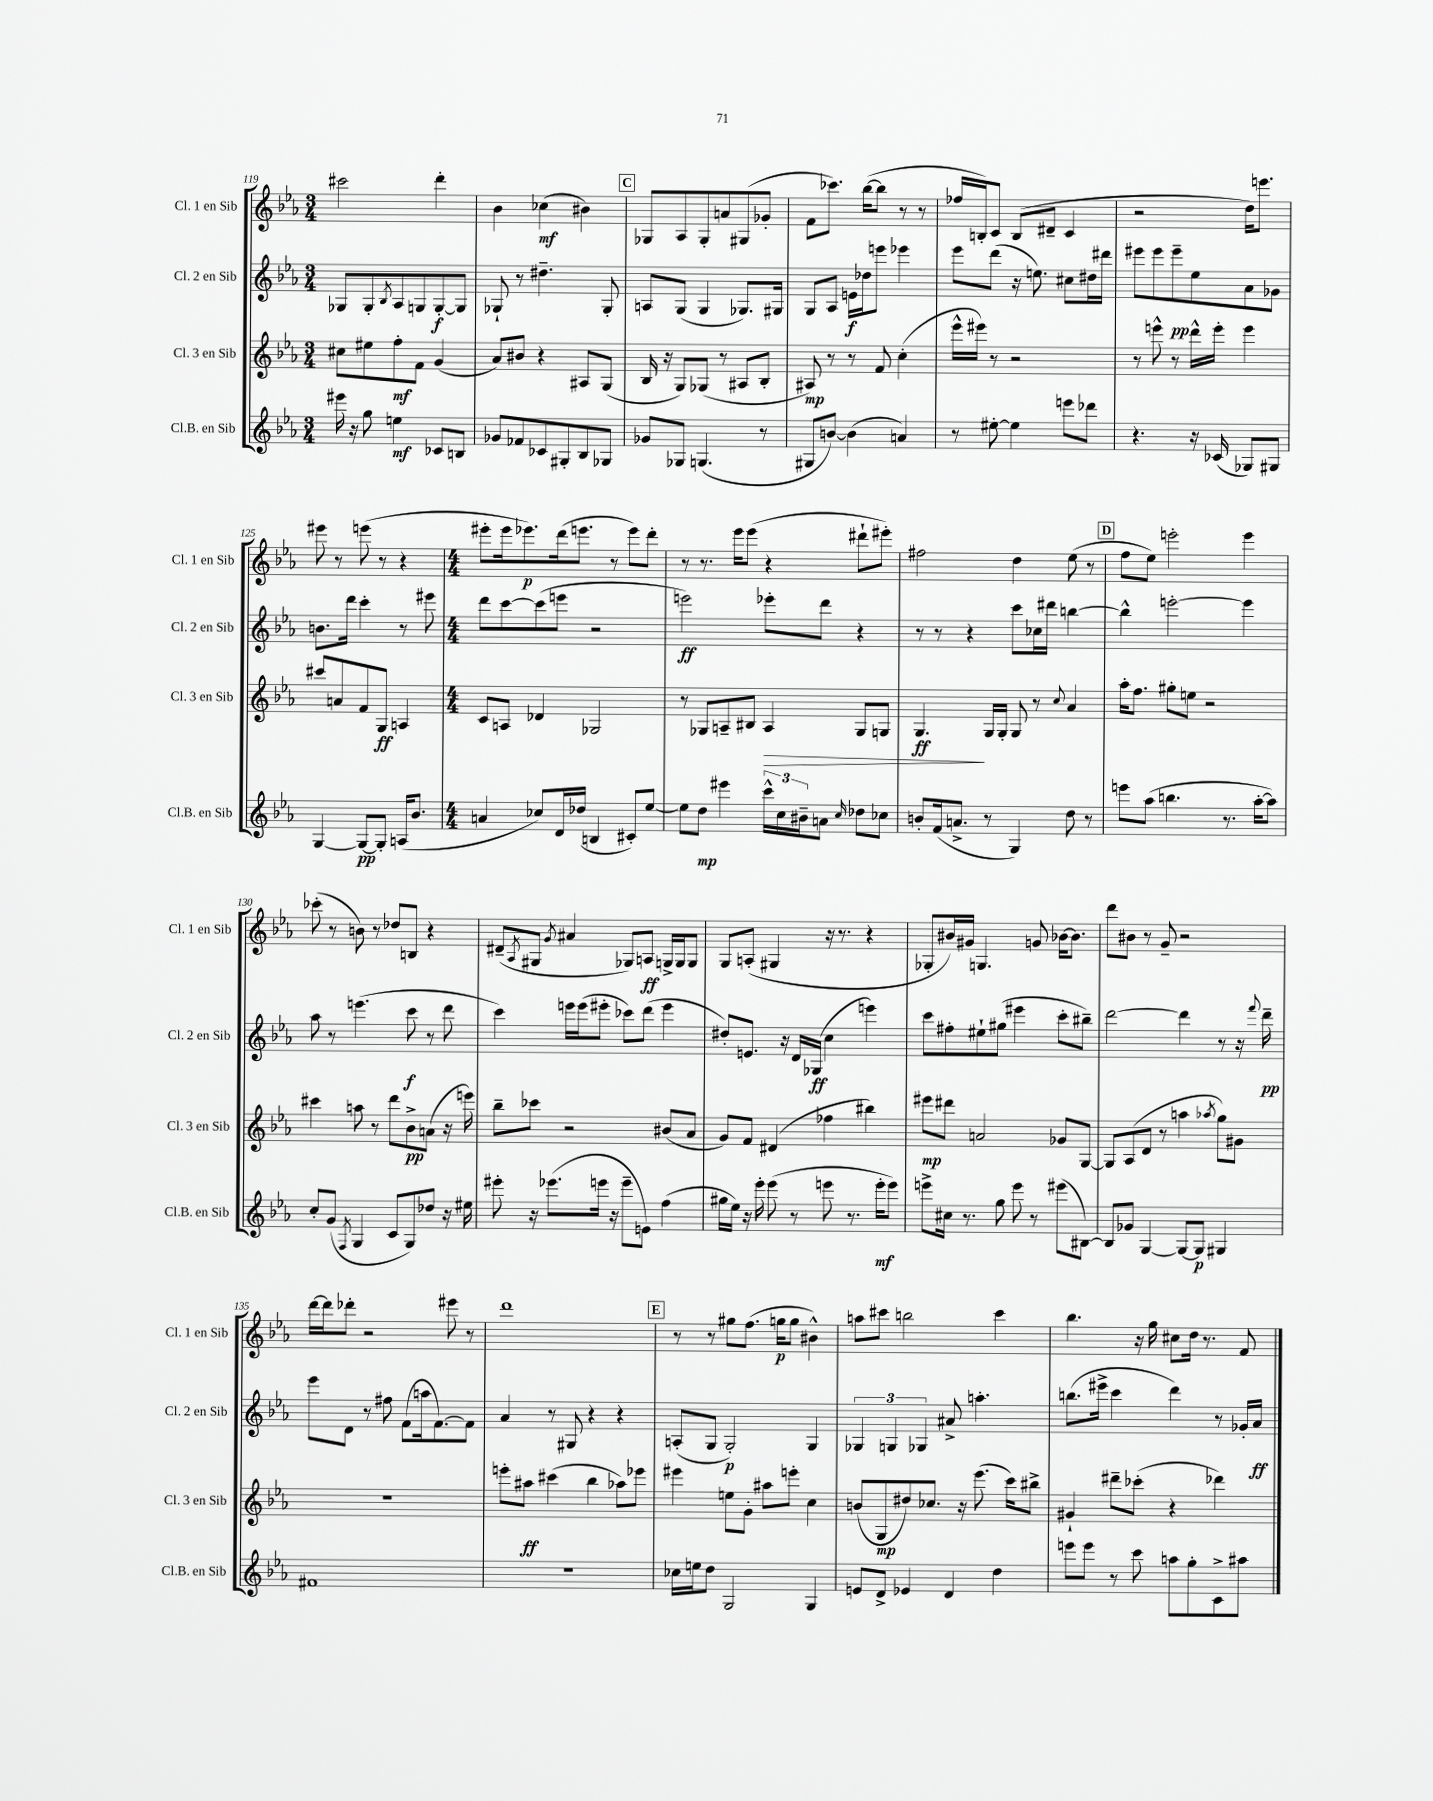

**kern	**kern	**kern	**kern
*staff4	*staff3	*staff2	*staff1
*clefG2	*clefG2	*clefG2	*clefG2
*k[b-e-a-]	*k[b-e-a-]	*k[b-e-a-]	*k[b-e-a-]
*M3/4	*M3/4	*M3/4	*M3/4
16eee#	8cc#	8G-	2ccc#
16r	.	.	.
8gg	8ee#	8G-'	.
.	.	8qB-	.
4ee	8ff'	8A-	.
.	8f	8G	.
8c-	(4g	[8G'	4ddd'
8B	.	8G]	.
=	=	=	=
8g-	8a-)	8G-`	4b-
8f-	8b#	8r	.
8c-	4r	4.dd#~	(4cc-
8G#'	.	.	.
8B-	8A#	.	4b#)
8G-	(8G	8G-'	.
=	=	=	=
8g-	16B-	8A	8G-
.	16r	.	.
8G-	8G)	(8G	8A-
(4.G	(8G-	4G	8G-'
.	8r	.	8a
.	8A#	8.G-)	(8G#
8r	8B-'	.	8g-'
.	.	16G#	.
=	=	=	=
8G#	8A#)	8G	8f
[8b)	8r	8A-	8.ccc-)
(4b]	8r	16e	.
.	.	16dd-	([16bb-
.	8f	8eee	8bb-]
4a)	(4cc'	4eee-	8r
.	.	.	8r
=	=	=	=
8r	16eee-^^	8eee-	16ff-
.	16eee#)	.	16B')
[8ee#'	8r	(8ddd	8c
4ee#]	2r	16r	(8B
.	.	8.ee)	.
.	.	.	8d#~
8eee	.	8cc#	4c
8ddd-	.	16dd#	.
.	.	16ddd#	.
=	=	=	=
4.r	8r	8eee#	2r
.	8eee^^	8eee#	.
.	8r	8eee#~	.
16r	16ddd^^	8ee-	.
(16c-	16eee'	.	.
8G-)	4eee	8a-	16dd)
.	.	.	8.eee
8G#	.	8g-	.
=	=	=	=
[4G	8ccc#	8.b	8eee#
.	8a	.	8r
.	.	16ddd	.
8G_	8f	4ccc'	(8eee
8G']	8G	.	8r
(16A	4A	8r	4r
8.b-	.	.	.
.	.	8eee#	.
=	=	=	=
*M4/4	*M4/4	*M4/4	*M4/4
4a	8c	8ddd	8eee#'
.	8A	[8ccc	16eee#
.	.	.	8.eee-)
8cc-)	4d-	(8ccc]	.
16d	.	8eee	(16ddd
(16dd-	.	.	8.eee
4B	2G-	2r	.
.	.	.	8r
8c#')	.	.	8eee)
[8ee-	.	.	8ddd'
=	=	=	=
8ee-]	8r	2eee)	8r
8dd	8G-	.	8.r
4eee#	8A~	.	.
.	.	.	16eee-
.	8B#	.	(8eee-
24ccc^^	4A	8eee-'	4r
24cc	.	.	.
24b#~	.	.	.
8a	.	8ddd	.
16qqcc	.	.	.
8dd-	8G-	4r	8ddd#`
8cc-	8G	.	8eee#')
=	=	=	=
8b'	4.G	8r	2ff#
(16f	.	8r	.
8.a^	.	.	.
.	.	4r	.
8r	16G	.	.
.	16G'	.	.
4G)	8G	8ccc	4dd
.	8r	16cc-	.
.	.	16ddd#	.
.	8qqcc	.	.
8dd	4a-	[4bb	(8ee-
8r	.	.	8r
=	=	=	=
8eee	16aa-'	4bb^^]	8ff
.	8.ff	.	.
(8aa-	.	.	8ee-)
4.bb	8gg#'	[2eee'	2eee'
.	8ee	.	.
.	2r	.	.
8.r	.	.	.
.	.	4eee]	4eee
[16aa-'	.	.	.
8aa-])	.	.	.
=	=	=	=
8cc'	4ccc#	8aa-	(8ccc-'
(8g	.	8r	8r
8qF	.	.	.
4G	8aa	(4.eee	8b)
.	8r	.	8r
8c	8ddd	.	8dd-
8G)	8b-^	8ccc	8B
8dd-	(8a	8r	4r
16r	16r	8ddd	.
16ee#	16eee)	.	.
=	=	=	=
8eee#'	8bb-~	4ccc)	(8d#~
.	.	.	8qA-
16r	8ccc-	.	8G#
(8.eee-	.	.	.
.	.	.	8qg
.	2r	16eee	4a#
.	.	(16eee	.
16eee	.	8eee#'	.
16r	.	.	.
8eee~	.	8ccc-)	8G-)
8e)	.	(8ddd	8A
(4ff	(8b#	4eee#	16G^
.	.	.	16G
.	8a-	.	8G
=	=	=	=
16gg#	8g)	8dd#')	8G
16ee-)	.	.	.
16r	8f	8.e	(8A'
16eee-'	.	.	.
(8eee-	(4d#	.	4G#
.	.	16r	.
8r	.	16d	.
.	.	(16G-	.
8eee	4ff-	4cc	16r
.	.	.	8.r
8.r	.	.	.
.	4bb#)	4eee)	4r
16eee'	.	.	.
8eee)	.	.	.
=	=	=	=
8eee^	8eee#	8ccc	8G-'
16cc#	8ddd#	8ff#'	16b#)
8.r	.	.	16g#
.	2a	8ee#`	4.G
8gg	.	(8gg#	.
8eee	.	4eee#	.
8r	.	.	8g
(8eee#	8g-	8ccc'	[16b-
.	.	.	8.b-]
[8B#)	[8G	8bb#~)	.
=	=	=	=
8B#]	8G]	[2ddd	8ddd
8g-	(8A-	.	8b#
[4G	8d	.	8r
.	8r	.	8g~
8G_	4aa	4ddd]	2r
8G]	.	.	.
.	8qaa-	.	.
4G#	8gg)	8r	.
.	8g#	16r	.
.	.	8qqfff	.
.	.	16ddd~	.
=	=	=	=
1f#	1r	8eee-	[16ddd
.	.	.	16ddd]
.	.	8d	8ddd-'
.	.	8r	2r
.	.	8ff#	.
.	.	(8f	.
.	.	16aa	.
.	.	[8.f)	.
.	.	.	8eee#
.	.	8f]	8r
=	=	=	=
1r	8eee'	4a-	1ddd
.	8aa#	.	.
.	(4ccc#	8r	.
.	.	8G#	.
.	4bb-	4r	.
.	8aa-)	4r	.
.	8eee-	.	.
=	=	=	=
16cc-	4eee#	(8A'	8r
16ee	.	.	.
8dd	.	8G	8r
2G	8ee	2G')	8gg#
.	8g'	.	(8.ff
.	8aa#	.	.
.	.	.	16gg
.	8eee'	.	8gg
4G	4cc	4G	4b#^^)
=	=	=	=
8e	(8b	6G-	8aa
8d^	8G	.	8ccc#
.	.	6G	.
4e-	8dd#)	.	2bb
.	.	6G-	.
.	8.cc-	.	.
4d	.	8a#^	.
.	16r	.	.
.	(8.eee-	4.aa'	.
4dd	.	.	4ccc#
.	16ccc)	.	.
.	8bb#^	.	.
=	=	=	=
8eee	4g#`	(8.bb	4.bb-
8eee	.	.	.
.	.	16eee#^	.
8r	8ddd#~	4ccc	.
8ccc	(8ccc-'	.	16r
.	.	.	16gg
8aa	4r	4ddd)	8cc#
8gg'	.	.	16dd
.	.	.	8.r
8c^	4ddd-)	8r	.
8aa#	.	16g-'	8f
.	.	16a-	.
==	==	==	==
*-	*-	*-	*-
